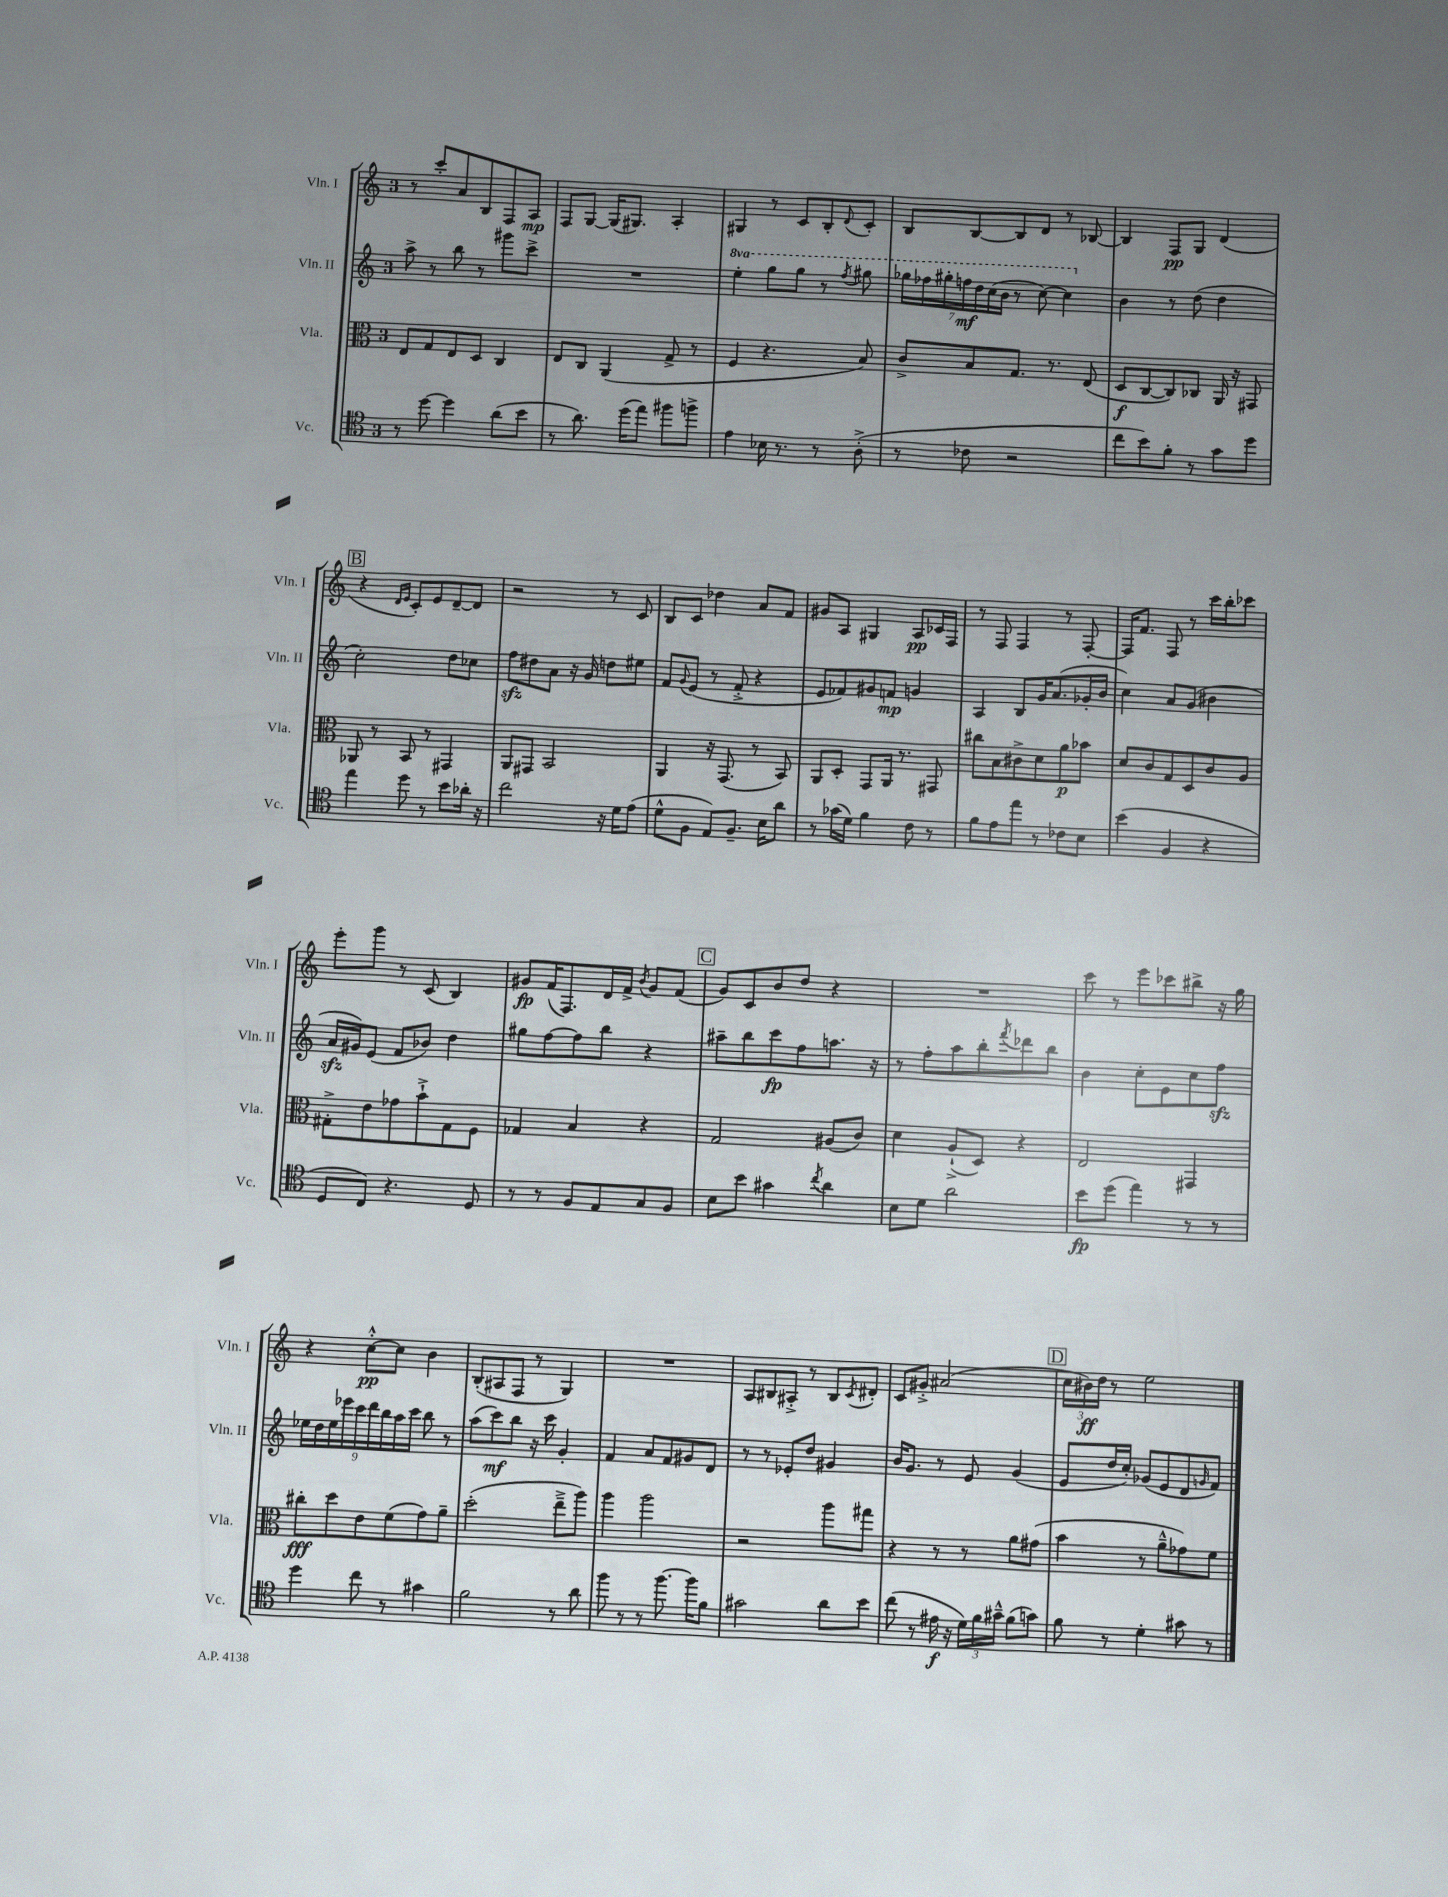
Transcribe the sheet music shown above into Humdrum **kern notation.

**kern	**kern	**kern	**kern
*staff4	*staff3	*staff2	*staff1
*clefC4	*clefC3	*clefG2	*clefG2
*k[]	*k[]	*k[]	*k[]
*M3/4	*M3/4	*M3/4	*M3/4
8r	8E	8aa^	8r
[8dd	8G	8r	8ccc'
4dd]	8E	8bb	8a
.	8D	8r	8B
(8a	4C	8ggg#	8F
8b	.	8ccc^	8A
=	=	=	=
8r	8E	2.r	8F
8.a)	8C	.	[8G
.	(4AA	.	(16G]
(16dd	.	.	8.G#)
8ee)	.	.	.
8ff#	8G^	.	4A'
8ff^	8r	.	.
=	=	=	=
4e	4F	4eee'	4G#
16B-	4.r	8ggg	8r
8.r	.	.	.
.	.	8ggg	8c
8r	.	8r	8B'
.	.	8qfff	8qqd
(8A'^	8B)	8ggg#	8c'
=	=	=	=
8r	8c^	28ggg-	8B
.	.	28fff-	.
.	.	28ggg#'	.
.	.	28fff	.
8c-	8B	.	[8B
.	.	28ddd	.
.	.	(28ccc	.
.	.	28bb	.
2r	8.G	8r	8B]
.	.	[8ccc)	8d
.	8.r	.	.
.	.	4ccc]	8r
.	(8E	.	[8B-
=	=	=	=
8cc	8D	4b	4B-]
8b)	[8C	.	.
8f'	8C])	8r	8F
8r	8C-	(8dd	8G
8g	16AA	4dd	(4d
.	16r	.	.
8dd	8GG#	.	.
=	=	=	=
4ee	8AA-	2cc')	4r
.	8r	.	.
.	.	.	16qqd
.	.	.	16qqe
8dd	8BB	.	8c')
8r	8r	.	8e
8b	4GG#	8dd	[8d~
16a-'	.	8cc-	8d]
16r	.	.	.
=	=	=	=
2cc	8AA	8ff	2r
.	8GG#	8dd#	.
.	2BB	8a	.
.	.	16r	.
.	.	16g	.
16r	.	8dd	8r
16d	.	.	.
(8e	.	8ee#	8c
=	=	=	=
8d^^	4AA	8f	8B
.	.	8qqg	.
8F	.	(8e	8c
8E)	16r	8r	4dd-
.	(8.GG	.	.
8.F~	.	8f'^	.
.	8r	4r	8a
16B	.	.	.
8a	8BB)	.	8f
=	=	=	=
8r	8AA	8e	8g#
(16g-	8D'	8f-)	8A
16d)	.	.	.
4f	8GG	8g#	4G#
.	16AA	8f	.
.	8.r	.	.
8c	.	4g	8A
8r	8GG#	.	16c-
.	.	.	16F
=	=	=	=
8f	8cc#	4A	8r
8e	8B	.	8F
8ee	8c#^	8B	4F
8r	8d	16g	.
.	.	(8.a	.
8c-	8a	.	8r
8B	8b-	16g-'	[8F'
.	.	16b	.
=	=	=	=
(4b	8d	4cc)	16F]
.	.	.	8.f
.	8c	.	.
4F	8G	8a	8F
.	8D	(8g	8r
4r	8c	4b#	16ccc
.	.	.	16bb'
.	8A	.	8ccc-
=	=	=	=
8D	8G#'^	16a	8eee'
.	.	16g#)	.
8C)	8e	(8e	8ggg
4.r	8g-	8f	8r
.	8b`^	8b-)	(8c
.	8G#	4dd	4B)
8D	8F	.	.
=	=	=	=
8r	4G-	8gg#	8g#
8r	.	[8ff	(16f
.	.	.	8.F)
8F	4B	8ff]	.
8E	.	8bb	16d
.	.	.	16f^
.	.	.	8qb
8G	4r	4r	8g#
8F	.	.	(8f
=	=	=	=
8B	2G	8aa#~	8g)
8b	.	8bb	8c
4g#	.	8ccc	8b
.	.	8ff	8dd
8qcc	.	.	.
4a	(8A#	8.aa	4r
.	8c)	.	.
.	.	16r	.
=	=	=	=
8B	4d	8r	2.r
8d	.	8ff'	.
2a	(8A`^	8aa	.
.	8D)	8bb'	.
.	.	8qfff	.
.	4r	8ddd-	.
.	.	8bb	.
=	=	=	=
8b	2E	4b	8ccc
(8dd	.	.	8r
4ee)	.	8cc'	8eee
.	.	8e	8ccc-
8r	4GG#	8cc	8bb#^
8r	.	8ff	16r
.	.	.	16gg
=	=	=	=
4dd	8cc#'	18ee-	4r
.	.	18dd	.
.	.	18ee-	.
.	8dd	.	.
.	.	18eee-	.
.	.	18ccc	.
8cc	8e	.	[8cc'^^
.	.	18ddd	.
.	.	18bb	.
8r	(8f	.	8cc]
.	.	18aa	.
.	.	18ccc	.
4g#	8g)	8bb	4b
.	8a~	8r	.
=	=	=	=
2f	(2dd'	(8aa	(8B'
.	.	8ccc)	8A#
.	.	8bb	8F
.	.	16r	8r
.	.	16ccc	.
8r	8ee~^	4g'	4G)
8a	8aa)	.	.
=	=	=	=
8ff	4aa	4f	2.r
8r	.	.	.
8r	2aa	8a	.
[8.ff	.	8f	.
.	.	8g#	.
16ff]	.	.	.
8f	.	8d	.
=	=	=	=
2g#	2r	8r	8A
.	.	8r	8B#
.	.	8e-'	8A#'^
.	.	8dd	8r
8a	8aa	4g#	8B#
.	.	.	8qc
8b	8gg#	.	8d#'
=	=	=	=
(8cc	4r	16b	8c
.	.	8.g	.
8r	.	.	8g#'^
16e#	8r	8r	(2a#
16r	.	.	.
24d)	8r	8e	.
24f	.	.	.
24g#~^^	.	.	.
(8f	8a	(4g	.
8g)	(8g#	.	.
=	=	=	=
8f	4b	8e	24cc
.	.	.	24b#)
.	.	.	24dd
8r	.	16dd	8r
.	.	16cc')	.
4d'	8r	(8g-	2ee
.	8a~^^	8e	.
8g#	8g-)	8d	.
.	.	16qqg	.
8r	8f	8f)	.
==	==	==	==
*-	*-	*-	*-
